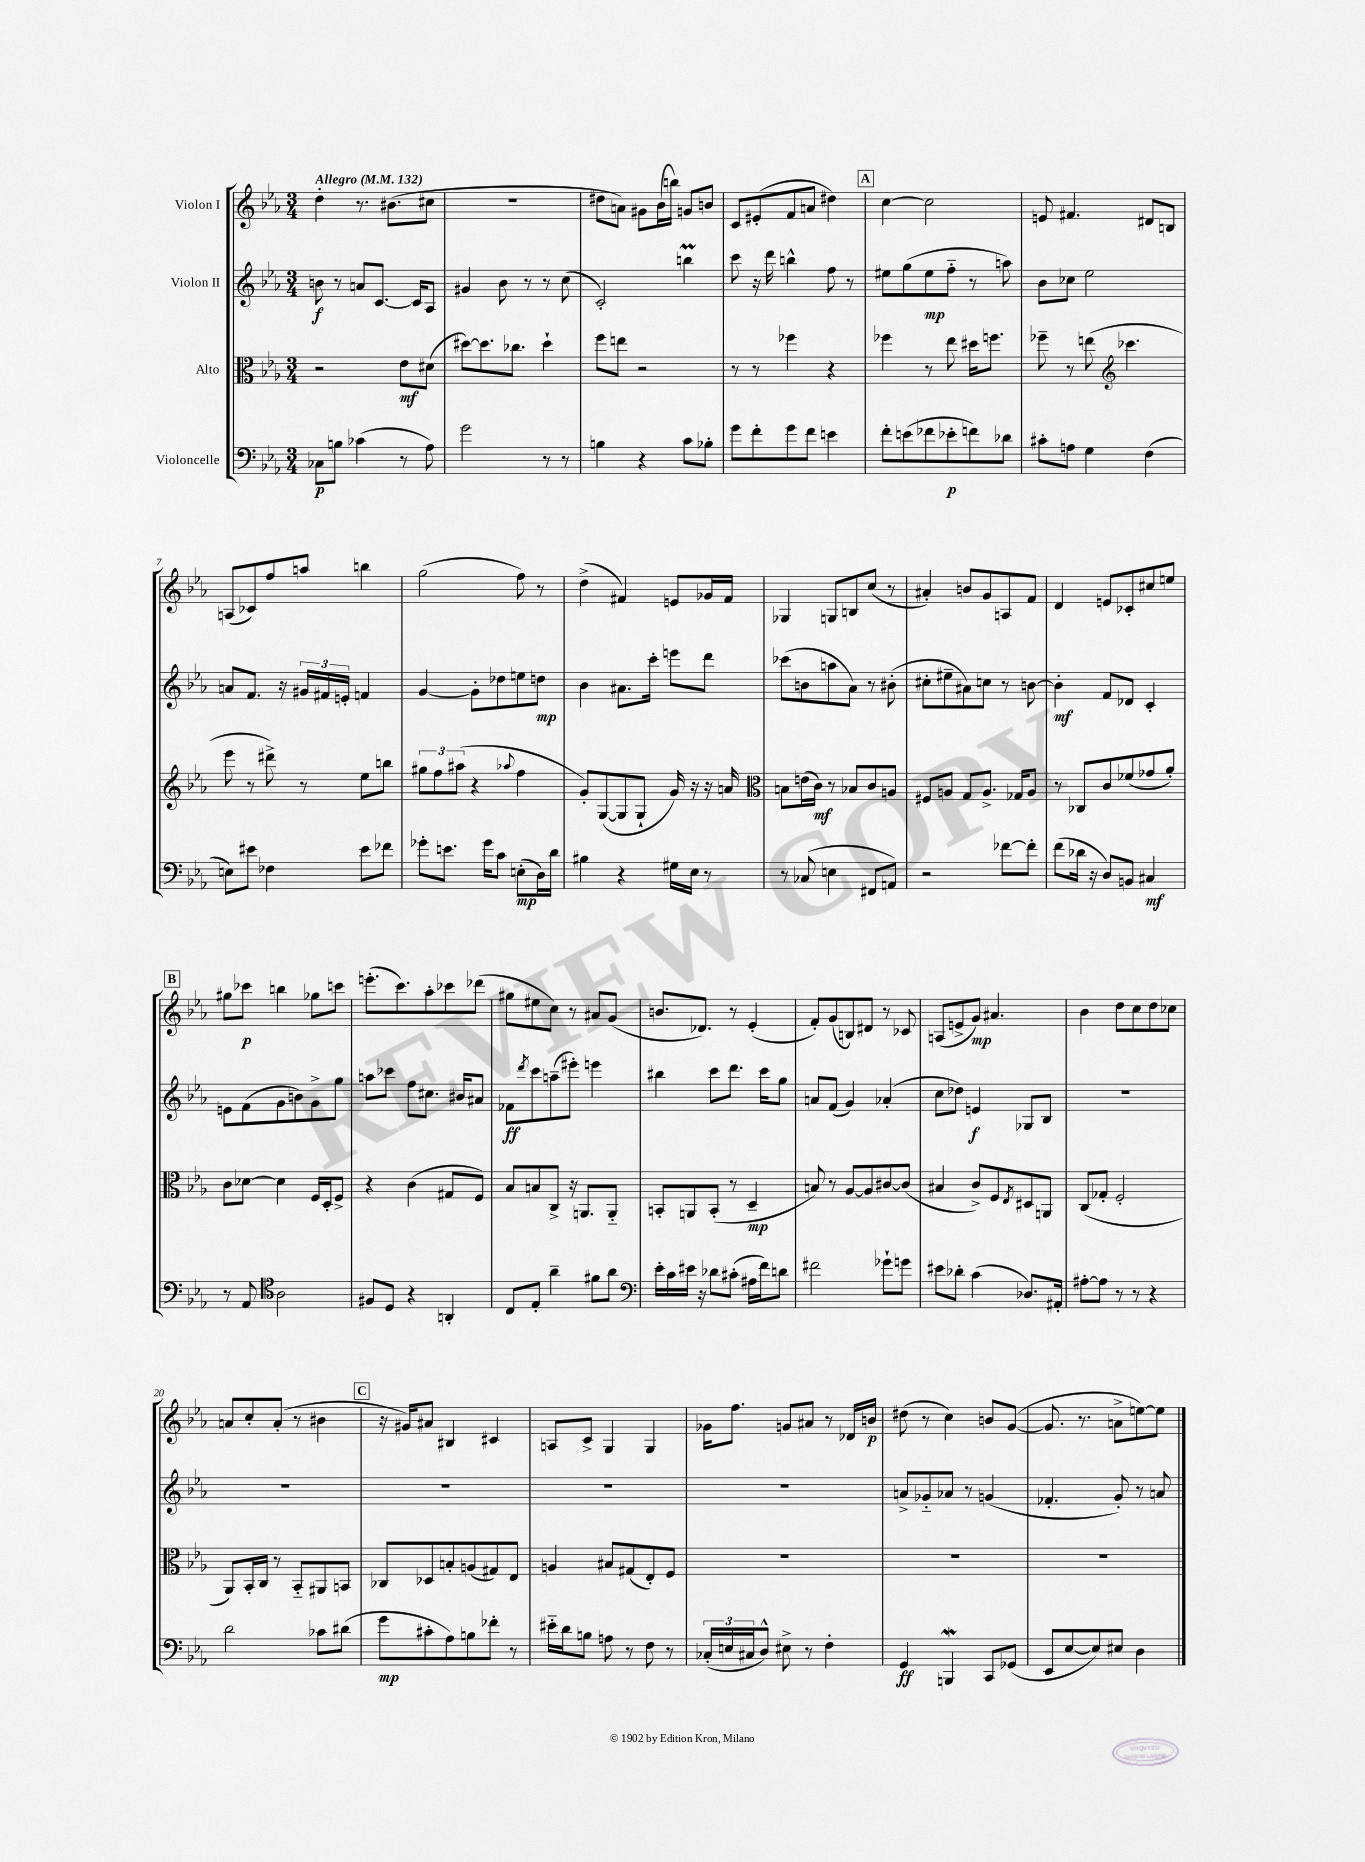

**kern	**dynam	**kern	**dynam	**kern	**dynam	**kern	**dynam
*part4	*part4	*part3	*part3	*part2	*part2	*part1	*part1
*staff4	*staff4	*staff3	*staff3	*staff2	*staff2	*staff1	*staff1
*I"Violoncelle	*	*I"Alto	*	*I"Violon II	*	*I"Violon I	*
*clefF4	*	*clefC3	*	*clefG2	*	*clefG2	*
*k[b-e-a-]	*	*k[b-e-a-]	*	*k[b-e-a-]	*	*k[b-e-a-]	*
*M3/4	*	*M3/4	*	*M3/4	*	*M3/4	*
*MM132	*	*MM132	*	*MM132	*	*MM132	*
=1	=1	=1	=1	=1	=1	=1	=1
!	!	!	!	!	!	!LO:TX:a:B:t=Allegro	!
8C-X\L	p	2r	.	8bn\	f	4dd'\	.
8Bn\J	.	.	.	8r	.	.	.
(4c-X\	.	.	.	8an/L	.	8.r	.
.	.	.	.	[8.c/J	.	.	.
.	.	.	.	.	.	(8.b#X\L	.
8r	.	8e-\L	mf	.	.	.	.
.	.	.	.	16c/KL]	.	.	.
8A-\)	.	(8d#X\J	.	8A-/J	.	8cc#X\J	.
=2	=2	=2	=2	=2	=2	=2	=2
2g\	.	[8dd#X\L)	.	4g#X/	.	2.r	.
.	.	8.dd#\]	.	.	.	.	.
.	.	.	.	8b-\	.	.	.
.	.	8.cc-X\J	.	.	.	.	.
.	.	.	.	8r	.	.	.
8r	.	4dd#`\	.	8r	.	.	.
8r	.	.	.	(8cc\	.	.	.
=3	=3	=3	=3	=3	=3	=3	=3
4Bn\	.	8ff\L	.	2c'/)	.	8dd#X\L	.
.	.	8een\J	.	.	.	8an\J)	.
4r	.	2r	.	.	.	8g#X\L	.
.	.	.	.	.	.	(16b-\L	.
.	.	.	.	.	.	16bbn\JJ)	.
8c\L	.	.	.	4bbnm\	.	8gn/L	.
8B-X'\J	.	.	.	.	.	8bn/J	.
=4	=4	=4	=4	=4	=4	=4	=4
8g\L	.	8r	.	8ccc\	.	8c/L	.
8f'\	.	8r	.	16r	.	(8e#X'/	.
.	.	.	.	16ddd\	.	.	.
8g\	.	4ff-X\	.	4bbn^^\	.	8f/	.
8f\J	.	.	.	.	.	8an/J	.
4en\	.	4r	.	8ff\	.	4dd#X\)	.
.	.	.	.	8r	.	.	.
!!LO:REH:place=s1:t=A
=5	=5	=5	=5	=5	=5	=5	=5
8f'\L	.	4ff-X\	.	8ee#X\L	.	[4cc\	.
(8en\	.	.	.	(8gg\	.	.	.
8f-X\	.	8r	.	8ee#\	mp	2cc\]	.
8e-X'\	p	8ee-\	.	8ff\J	.	.	.
8fn\)	.	16dd#X\KL	.	8r	.	.	.
.	.	8.ffn\J	.	.	.	.	.
8d-X\J	.	.	.	8aan\)	.	.	.
=6	=6	=6	=6	=6	=6	=6	=6
8c#X'\L	.	8ff-X~\	.	8b-\L	.	8en/	.
8An\J	.	8r	.	8cc-X\J	.	4.f#X/	.
4G\	.	(8een\	.	2ee-\	.	.	.
*	*	*clefG2	*	*	*	*	*
.	.	4.ccc-X\	.	.	.	.	.
(4F\	.	.	.	.	.	8d#X/L	.
.	.	.	.	.	.	8Bn/J	.
!!LO:LB:g=z
=7	=7	=7	=7	=7	=7	=7	=7
8En\L)	.	8eee-\	.	8an/L	.	(8An/L	.
8e#X\J	.	8r	.	8.f/J	.	8c-X/)	.
4F-X\	.	8ddd#X^\)	.	.	.	8ff/	.
.	.	.	.	16r	.	.	.
.	.	8r	.	24g#X/LL	.	8aan/J	.
.	.	.	.	24f#X/	.	.	.
.	.	.	.	24en'/JJ	.	.	.
8e#\L	.	8ee-\L	.	4fn/	.	4bbn\	.
8f-X\J	.	8bbn\J	.	.	.	.	.
=8	=8	=8	=8	=8	=8	=8	=8
8g-X'\L	.	12gg#X\L	.	[4g/	.	(2gg\	.
.	.	12ff\	.	.	.	.	.
8.en\J	.	.	.	.	.	.	.
.	.	(12aa#X\J	.	.	.	.	.
.	.	4r	.	8g'\L]	.	.	.
16g-\KL	.	.	.	.	.	.	.
8c\J	.	.	.	8dd-X\	.	.	.
.	.	8qqaa-X/	.	.	.	.	.
(8En'\L	mp	4ff\	.	8een\	.	8ff\)	.
16D\L)	.	.	.	8ddn\J	mp	8r	.
16d\JJ	.	.	.	.	.	.	.
=9	=9	=9	=9	=9	=9	=9	=9
4B#X\	.	8g'/L)	.	4b-\	.	(4dd^\	.
.	.	([8G/	.	.	.	.	.
4r	.	8G/]	.	8.a#X\L	.	4f#X/)	.
.	.	8G`/J	.	.	.	.	.
.	.	.	.	16ccc'\Jk	.	.	.
16G#X\LL	.	16g/)	.	8eeen\L	.	8en/L	.
16E-\JJ	.	16r	.	.	.	.	.
8r	.	16r	.	8ddd\J	.	16g-X/L	.
.	.	16an/	.	.	.	16f#/JJ	.
=10	=10	=10	=10	=10	=10	=10	=10
*	*	*clefC3	*	*	*	*	*
8r	.	8Bn\L	.	(8ccc-X\L	.	4G-X/	.
(8C-X/	.	(16en\L	.	8bn\	.	.	.
.	.	16c\JJ)	mf	.	.	.	.
4En\	.	8r	.	8aan\	.	8Gn/L	.
.	.	8B-X/L	.	8a-\J)	.	8Bn/	.
8FF#X/L	.	8c/	.	8r	.	(8cc/J	.
8AAn/J)	.	8An/J	.	(8b#X'\	.	8r	.
=11	=11	=11	=11	=11	=11	=11	=11
2r	.	8F#X/L	.	8cc#X'\L	.	4a#X'/)	.
.	.	8An/J	.	8ee#X~\	.	.	.
.	.	8G/L	.	8a#X\)	.	8bn/L	.
.	.	8.A^/J	.	8ccn\J	.	8g/	.
[8f-X\L	.	.	.	8r	.	8An/	.
.	.	16G-X/KL	.	.	.	.	.
8f-'\J]	.	8A/J	.	[8bn\	.	8f/J	.
=12	=12	=12	=12	=12	=12	=12	=12
(8f\L	.	8r	.	4b'\]	mf	4d/	.
16d-X\Jk	.	8C-X/L	.	.	.	.	.
16r	.	.	.	.	.	.	.
8D/L)	.	8c/	.	8f/L	.	8en/L	.
8BBn/J	.	(8f-X/	.	8d-X/J	.	8c-X'/	.
4C#X/	mf	8g-X/	.	4c'/	.	8cc#X/	.
.	.	8a-'/J)	.	.	.	8een/J	.
!!LO:LB:g=z
!!LO:REH:place=s1:t=B
=13	=13	=13	=13	=13	=13	=13	=13
8r	.	8c\L	.	8en\L	.	8gg#X\L	.
8AA-/	.	[8d-X\J	.	(8f\	.	8ccc-X\J	p
*clefC4	*	*	*	*	*	*	*
2A-\	.	4d-\]	.	8g\	.	4bbn\	.
.	.	.	.	8bn\)	.	.	.
.	.	16F/LL	.	8g^\	.	8gg-X\L	.
.	.	16D'/J	.	.	.	.	.
.	.	8F^/J	.	8gg\J	.	8cccn\J	.
=14	=14	=14	=14	=14	=14	=14	=14
8F#X/L	.	4r	.	8aan\L	.	(8.eeen'\L	.
8D/J	.	.	.	8ccc-X\J	.	.	.
.	.	.	.	.	.	8.ccc\)	.
4r	.	(4c\	.	8ff\L	.	.	.
.	.	.	.	8.cc#X\J	.	8aa-'\	.
4AAn'/	.	8G#X/L	.	.	.	8ccc-X\	.
.	.	.	.	16b#X/KL	.	.	.
.	.	8F/J)	.	8a#X/J	.	(8ddd-X\J	.
=15	=15	=15	=15	=15	=15	=15	=15
8C/L	.	8B-/L	.	8f-X\L	ff	8gg#X\L	.
.	.	.	.	8qddd/	.	.	.
8E-'/J	.	8Bn/	.	8ccc\	.	8ee#X\	.
4a-~\	.	8C^/J	.	(8aan~\	.	8cc\J)	.
.	.	16r	.	8eee#X'\J)	.	8r	.
.	.	8.AAn/L	.	.	.	.	.
8f#X\L	.	.	.	4eeen\	.	8a#X/L	.
8a-\J	.	8AA/J	.	.	.	(8g/J	.
=16	=16	=16	=16	=16	=16	=16	=16
*clefF4	*	*	*	*	*	*	*
16e-'\LL	.	8BBn'/L	.	4bb#X\	.	8.bn/L	.
16c\	.	.	.	.	.	.	.
16e#X\JJ	.	8AAn/	.	.	.	.	.
16r	.	.	.	.	.	8.d-X/J)	.
8d-X\L	.	(8BB'/J	.	8ccc\L	.	.	.
(8c#X'\J	.	8r	.	8.ddd\J	.	8r	.
16A#X\LL	.	4D~/	mp	.	.	(4e-'/	.
16f\J)	.	.	.	16ccc\KL	.	.	.
8dn\J	.	.	.	8gg\J	.	.	.
=17	=17	=17	=17	=17	=17	=17	=17
2f#X\	.	8Bn/)	.	8an/L	.	8f'/L)	.
.	.	8r	.	(8f/J	.	(8g/	.
.	.	[8A-/L	.	4g/)	.	8Bn/)	.
.	.	8A-/]	.	.	.	8d#X/J	.
8g-X`\L	.	[8c#X/	.	(4a-X'/	.	8r	.
8gn\J	.	(8c#/J]	.	.	.	8c-X/	.
=18	=18	=18	=18	=18	=18	=18	=18
8e#X\L	.	4B#X/	.	8cc\L	.	(8An/L	.
8d-X'\J	.	.	.	8dd-X\J)	.	8en^/	.
(4c\	.	8c^/L)	.	4en/	f	8g/J)	mp
.	.	8F/	.	.	.	4.a#X/	.
.	.	8qE-/	.	.	.	.	.
8.D-X/L)	.	8D#X/	.	8G-X/L	.	.	.
.	.	8AAn/J	.	8B-/J	.	.	.
16AA#X'/Jk	.	.	.	.	.	.	.
=19	=19	=19	=19	=19	=19	=19	=19
[8A#X'\L	.	(8C/L	.	2.r	.	4b-\	.
8A#\J]	.	8G-X'/J	.	.	.	.	.
8r	.	2F'/	.	.	.	8dd\L	.
8r	.	.	.	.	.	8cc\	.
4r	.	.	.	.	.	8dd\	.
.	.	.	.	.	.	8cc-X\J	.
!!LO:LB:g=z
=20	=20	=20	=20	=20	=20	=20	=20
2d\	.	8AA-/L)	.	2.r	.	8an/L	.
.	.	16BB-'/L	.	.	.	8cc'/	.
.	.	16C/JJ	.	.	.	.	.
.	.	8r	.	.	.	(8a'/J	.
.	.	8BB-/L	.	.	.	8r	.
8c-X\L	.	8AA#X/	.	.	.	4b#X\	.
(8d#X\J	.	8BBn/J	.	.	.	.	.
!!LO:REH:place=s1:t=C
=21	=21	=21	=21	=21	=21	=21	=21
8g\L	mp	8C-X/L	.	2.r	.	16r	.
.	.	.	.	.	.	16g#X/KL)	.
8c#X'\	.	8D-X/	.	.	.	8a#X/J	.
8A-\)	.	8Bn'/	.	.	.	4B#X/	.
8Bn\	.	(8An/	.	.	.	.	.
8f-X'\J	.	8G#X/)	.	.	.	4c#X/	.
8r	.	8E-/J	.	.	.	.	.
=22	=22	=22	=22	=22	=22	=22	=22
16e#X\LL	.	4An/	.	2.r	.	8An/L	.
16d\J	.	.	.	.	.	.	.
8Bn\J	.	.	.	.	.	8c^/J	.
8An\	.	8B#X/L	.	.	.	4G/	.
8r	.	(8G#X/	.	.	.	.	.
8F\	.	8E-'/)	.	.	.	4G/	.
8r	.	8F/J	.	.	.	.	.
=23	=23	=23	=23	=23	=23	=23	=23
(24C-X'/LL	.	2.r	.	2.r	.	16g-X\KL	.
24En/	.	.	.	.	.	.	.
.	.	.	.	.	.	8.ff\J	.
24C#X/J	.	.	.	.	.	.	.
8D^^/J)	.	.	.	.	.	.	.
8E#X^\	.	.	.	.	.	8gn/L	.
8r	.	.	.	.	.	8a#X/J	.
4F'\	.	.	.	.	.	8r	.
.	.	.	.	.	.	16d-X/LL	.
.	.	.	.	.	.	16bn/JJ	p
=24	=24	=24	=24	=24	=24	=24	=24
4GG/	ff	2.r	.	8an^/L	.	(8dd#X\	.
.	.	.	.	8g-X/	.	8r	.
4BBBnW/	.	.	.	8a-X/J	.	4cc\)	.
.	.	.	.	8r	.	.	.
8CC/L	.	.	.	(4gn/	.	8bn/L	.
(8GG-X/J	.	.	.	.	.	([8g/J	.
=25	=25	=25	=25	=25	=25	=25	=25
8EE-/L	.	2.r	.	4.f-X'/	.	8.g/]	.
[8E-/	.	.	.	.	.	.	.
.	.	.	.	.	.	8.r	.
8E-/])	.	.	.	.	.	.	.
8E#X/J	.	.	.	8g'/)	.	8an^\L	.
4D\	.	.	.	8r	.	[8een\)	.
.	.	.	.	8an/	.	8ee\J]	.
==	==	==	==	==	==	==	==
*-	*-	*-	*-	*-	*-	*-	*-
